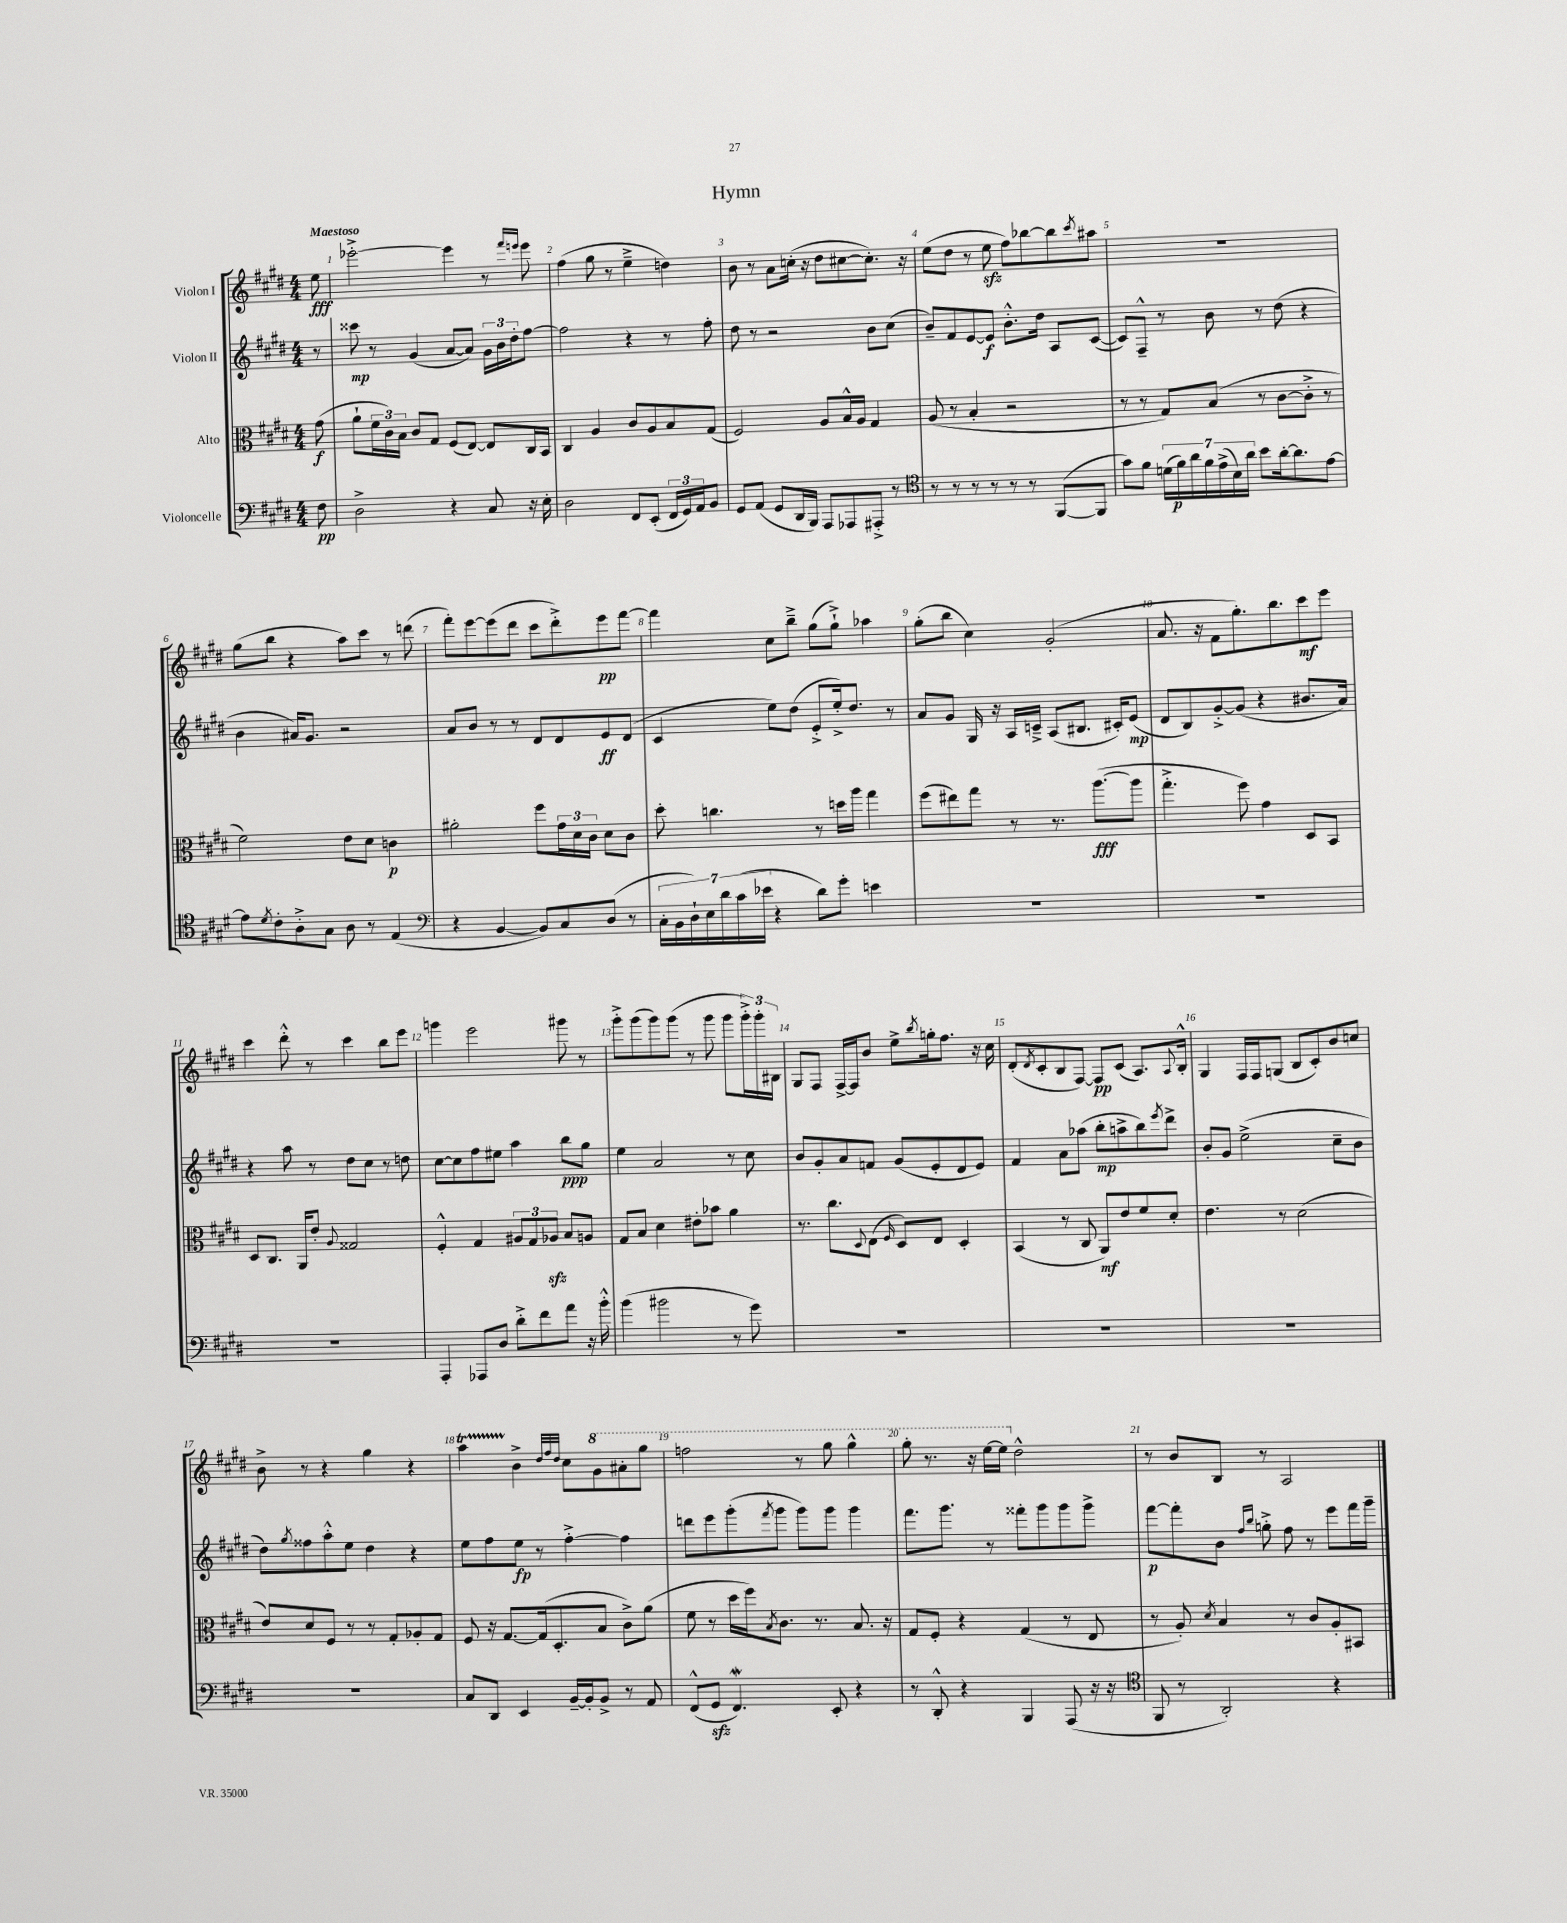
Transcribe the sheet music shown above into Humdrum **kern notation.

**kern	**kern	**kern	**kern
*staff4	*staff3	*staff2	*staff1
*clefF4	*clefC3	*clefG2	*clefG2
*k[f#c#g#d#]	*k[f#c#g#d#]	*k[f#c#g#d#]	*k[f#c#g#d#]
*M4/4	*M4/4	*M4/4	*M4/4
8F#\	(8g#\	8r	8ee\
=	=	=	=
2D#^\	8a`\L	8ccc##\	[2eee-'^\
.	24f#\L	8r	.
.	24c#\)	.	.
.	24B\JJ	.	.
.	8c#/L	(4g#/	.
.	8G#/J	.	.
4r	(8F#/L	[8a/L	4eee-\]
.	[8E/J)	8a/]J)	.
8C#/	8E/]L	24g#\LL	8r
.	.	24b\	.
.	.	24dd#'\J	.
.	.	.	16qqfff#/LL
.	.	.	16qqeee/JJ
16r	16C#/L	[8ff#\J	8eee\
16E'\	16BB/JJ	.	.
=	=	=	=
2D#\	4C#/	2ff#\]	(4ff#\
.	4A/	.	8gg#\
.	.	.	8r
8FF#/L	8c#/L	4r	4ee~^\
(8EE'/J	8A/	.	.
24FF#/LL	8B/	8r	4dd\)
24GG#/)	.	.	.
24AA/J	.	.	.
8BB/J	(8G#/J	8ff#'\	.
=	=	=	=
8GG#/L	2F#/)	8dd#\	8b\
(8AA/J	.	8r	8r
8GG#/L	.	2r	8a\L
16DD#/L	.	.	(16cc'\Jk
16BBB/JJ)	.	.	16r
8AAA/L	8A/L	.	8dd#\L
8AAA-/	16B^^/L	.	[8cc#\
.	16A/JJ	.	.
8AAA#'^/J	4G#/	8b\L	8.cc#'\]J)
8r	.	(8cc#\J	.
.	.	.	16r
=	=	=	=
*clefC4	*	*	*
8r	(8A/	8b~/L)	(8ee\L
8r	8r	8f#/	8dd#\J
8r	4B'/	[8e/	8r
8r	.	8e/]J	8ee\
8r	2r	8.b'^^\L	8ff#\L)
8r	.	.	[8bb-\
.	.	16dd#\Jk	.
([8FF#/L	.	8A/L	8bb-\]
.	.	.	8qccc#/
8FF#/]J	.	([8c#/J	8aa#\J
=	=	=	=
8g#\L)	8r	8c#/]L)	1r
8f#\J	8r	8F#~^^/J	.
(28d\LL	8G#/L)	8r	.
28f#\)	.	.	.
28a\	.	.	.
28f#\	.	.	.
.	(8B/J	8b\	.
(28e^\	.	.	.
28B\)	.	.	.
28a\JJ	.	.	.
8b\L	8r	8r	.
[16a'\k	[8c#\L	(8dd#\	.
8.a\]	.	.	.
.	8c#'^\]J	4r	.
[8e\J	8r	.	.
=	=	=	=
8e\]L	2f#\)	4b\	(8gg#\L
8qd#/	.	.	.
8c#'\	.	.	8bb\J
8A'^\	.	16a#/LK)	4r
.	.	8.g#/J	.
8G#\J	.	.	.
8A\	8e\L	2r	8aa\L)
8r	8d#\J	.	8ccc#\J
(4E/	4c\	.	8r
.	.	.	(8ddd\
=	=	=	=
*clefF4	*	*	*
4r	2a#'\	8a/L	8fff#'\L)
.	.	8b/J	[8eee\
[4BB/	.	8r	(8eee\]
.	.	8r	8ddd#\J
8BB/]L)	8ff#\L	8d#/L	8ccc#\L
8C#/	24g#\L	8d#/	8ddd#'^\)
.	24d#\	.	.
.	24c#\JJ	.	.
(8D#/J	8d#\L	8e/	8eee\
8r	8c#\J	(8d#/J	[8fff#\J
=	=	=	=
28C#'\LL	8dd#'\	4c#/	4fff#\]
28BB\	.	.	.
28D#`\)	.	.	.
28E\	.	.	.
.	4.cc\	.	.
28d#\	.	.	.
(28c#\	.	.	.
28e-\JJ	.	.	.
4r	.	8ee\L)	8cc#\L
.	.	(8dd#\J	8bb~^\J
8d#\L)	8r	8e'^/L	(8gg#\L
8g#'\J	16dd\LL	16ee'^/k)	8gg#`^\J)
.	16aa\JJ	8.dd#/J	.
4e\	4gg#\	.	4aa-\
.	.	8r	.
=	=	=	=
1r	(8ff#\L	8a/L	(8gg#'\L
.	8ee#\)	8g#/J	8bb\J
.	8gg#\J	16G#/	4cc#\)
.	.	16r	.
.	8r	16A/LL	.
.	.	16c~^/JJ	.
.	8.r	(8A/L	(2g#'/
.	.	8.B#/J	.
.	([8.aa\L	.	.
.	.	16c#'/LK)	.
.	8aa\]J	(8e/J	.
=	=	=	=
1r	4.gg#'^\	8d#/L	8.a/
.	.	8B/)	.
.	.	.	16r
.	.	[8g#'^/	8f#\L
.	8ff#\)	(8g#/]J	8.gg#'\)
.	4g#\	4r	.
.	.	.	8.bb\
.	8D#/L	8.b#/L	8ccc#\
.	8BB/J	.	8eee\J
.	.	16a/Jk)	.
=	=	=	=
1r	8D#/L	4r	4ccc#\
.	8.C#/J	.	.
.	.	8aa\	8ddd#'^^\
.	16AA/LK	.	.
.	8e'/J	8r	8r
.	8qqA/	.	.
.	2G##/	8dd#\L	4ccc#\
.	.	8cc#\J	.
.	.	8r	8bb\L
.	.	8dd\	8eee\J
=	=	=	=
4AAA'/	4F#'^^/	[8cc#\L	4ggg\
.	.	8cc#\]	.
8AAA-/L	4G#/	8ff#\	2eee\
8D#/J	.	8ee#\J	.
8d#'^\L	12A#/L	4aa\	.
.	12G#/	.	.
8f#\	.	.	.
.	12A-/J	.	.
8a\J	8B/L	8bb\L	8ggg#\
16r	8A/J	8gg#\J	8r
16b'^^\	.	.	.
=	=	=	=
(4b\	8G#/L	4ee\	8ggg#'^\L
.	8B/J	.	(8ggg#\
2b#\	4d#\	2a/	8ggg#\)
.	.	.	(8ggg#\J
.	8e#'\L	.	8r
.	8b-\J	.	8ggg#\
8r	4a\	8r	8ggg#\L
8g#\)	.	8cc#\	24ggg#'^\L)
.	.	.	24ggg#'\
.	.	.	24B#\JJ
=	=	=	=
1r	8.r	8b/L	8G#/L
.	.	8g#'/	8F#/J
.	8.cc#\L	.	.
.	.	8a/	[16F#^/LL
.	.	.	16F#/]J
.	8qqD#/	.	.
.	(8E\J	8f/J	8b/J
.	16qqF#/	.	.
.	8D#/L)	(8g#/L	8ee^\L
.	.	.	8qbb/
.	8E/J	8e'/	16gg'\k
.	.	.	8.ff#\J
.	4D#'/	8d#/	.
.	.	8e/J)	16r
.	.	.	16cc#\
=	=	=	=
1r	(4BB/	4f#/	(8d#'/L
.	.	.	8qd#/
.	.	.	8c#'/
.	8r	8a\L	8B/
.	8C#/	(8aa-\J	[8F#/J)
.	8AA/L)	8bb'\L	8F#/]L
.	8e/	8aa^\	(8c#/J
.	8f#/	8bb\)	8.A/L)
.	.	8qeee/	.
.	8d#'/J	8ddd#^\J	.
.	.	.	8qqA/
.	.	.	16B'^^/Jk
=	=	=	=
1r	4.e\	8b'/L	4G#/
.	.	8g#/J	.
.	.	(2ee^\	16F#/LL
.	.	.	16F#/J
.	8r	.	(8G/J
.	(2d#\	.	8B/L
.	.	.	8c#'/)
.	.	8cc#~\L	8b/
.	.	8b\J	8cc/J
=	=	=	=
1r	8e/L)	8dd#\L)	8b^\
.	.	8qgg#/	.
.	8d#/	8ff##\	8r
.	8F#/J	8aa'^^\	4r
.	8r	8ee\J	.
.	8r	4dd#\	4gg#\
.	8G#'/L	.	.
.	8A-'/	4r	4r
.	8G#/J	.	.
=	=	=	=
8C#/L	8F#/	8ee\L	4aa\
8DD#/J	16r	8ff#\	.
.	[8.G#/L	.	.
4EE/	.	8ee\J	4b^\
.	(16G#/]k	8r	.
.	8.D#'/	.	.
.	.	.	32qqdd#/LLL
.	.	.	32qqff#/
.	.	.	32qqdd#/JJJ
[16BB~/LL	.	[4ff#'^\	8cc#\L
16BB'/]J	.	.	.
8BB^/J	8B/J	.	8gg#\
8r	8c#^\L)	4ff#\]	8aa#'\
8AA/	(8a\J	.	8ggg#\J
=	=	=	=
(8FF#^^/L	8f#\	8ddd\L	2fff\
8GG#/J	8r	8eee\	.
4.FF#/)	16dd#\LL	(8ggg#'\	.
.	16ff#\J)	.	.
.	8qB/	8qfff#/	.
.	8.c#\J	8ggg#\J	.
.	.	8ggg#\L)	8r
.	8.r	.	.
8EE'/	.	8ggg#\J	8ggg#\
4r	8.B/	4ggg#\	4ggg#^^\
.	16r	.	.
=	=	=	=
8r	8G#/L	8.fff#\L	8ggg#'\
8DD#'^^/	8F#'/J	.	8.r
.	.	8.ggg#\J	.
4r	4r	.	.
.	.	.	16r
.	.	8r	[16eee\LL
.	.	.	16eee\]JJ
4BBB/	(4G#/	8fff##'\L	2dd#^^\
.	.	8ggg#\	.
(8AAA/	8r	8ggg#\	.
16r	8E/	8ggg#^\J	.
16r	.	.	.
=	=	=	=
*clefC4	*	*	*
8FF#/	8r	[8fff#\L	8r
8r	8A'/)	8fff#'\]	8b/L
.	8qd#/	.	.
2AA'/)	4B/	8b\J	8B/J
.	.	16qqff#/LL	.
.	.	16qqbb/JJ	.
.	.	8gg'^\	8r
.	8r	8ff#\	2A/
.	8c#/L	8r	.
4r	8A'/	8eee\L	.
.	8BB#/J	16fff#\L	.
.	.	16ggg#~\JJ	.
==	==	==	==
*-	*-	*-	*-
